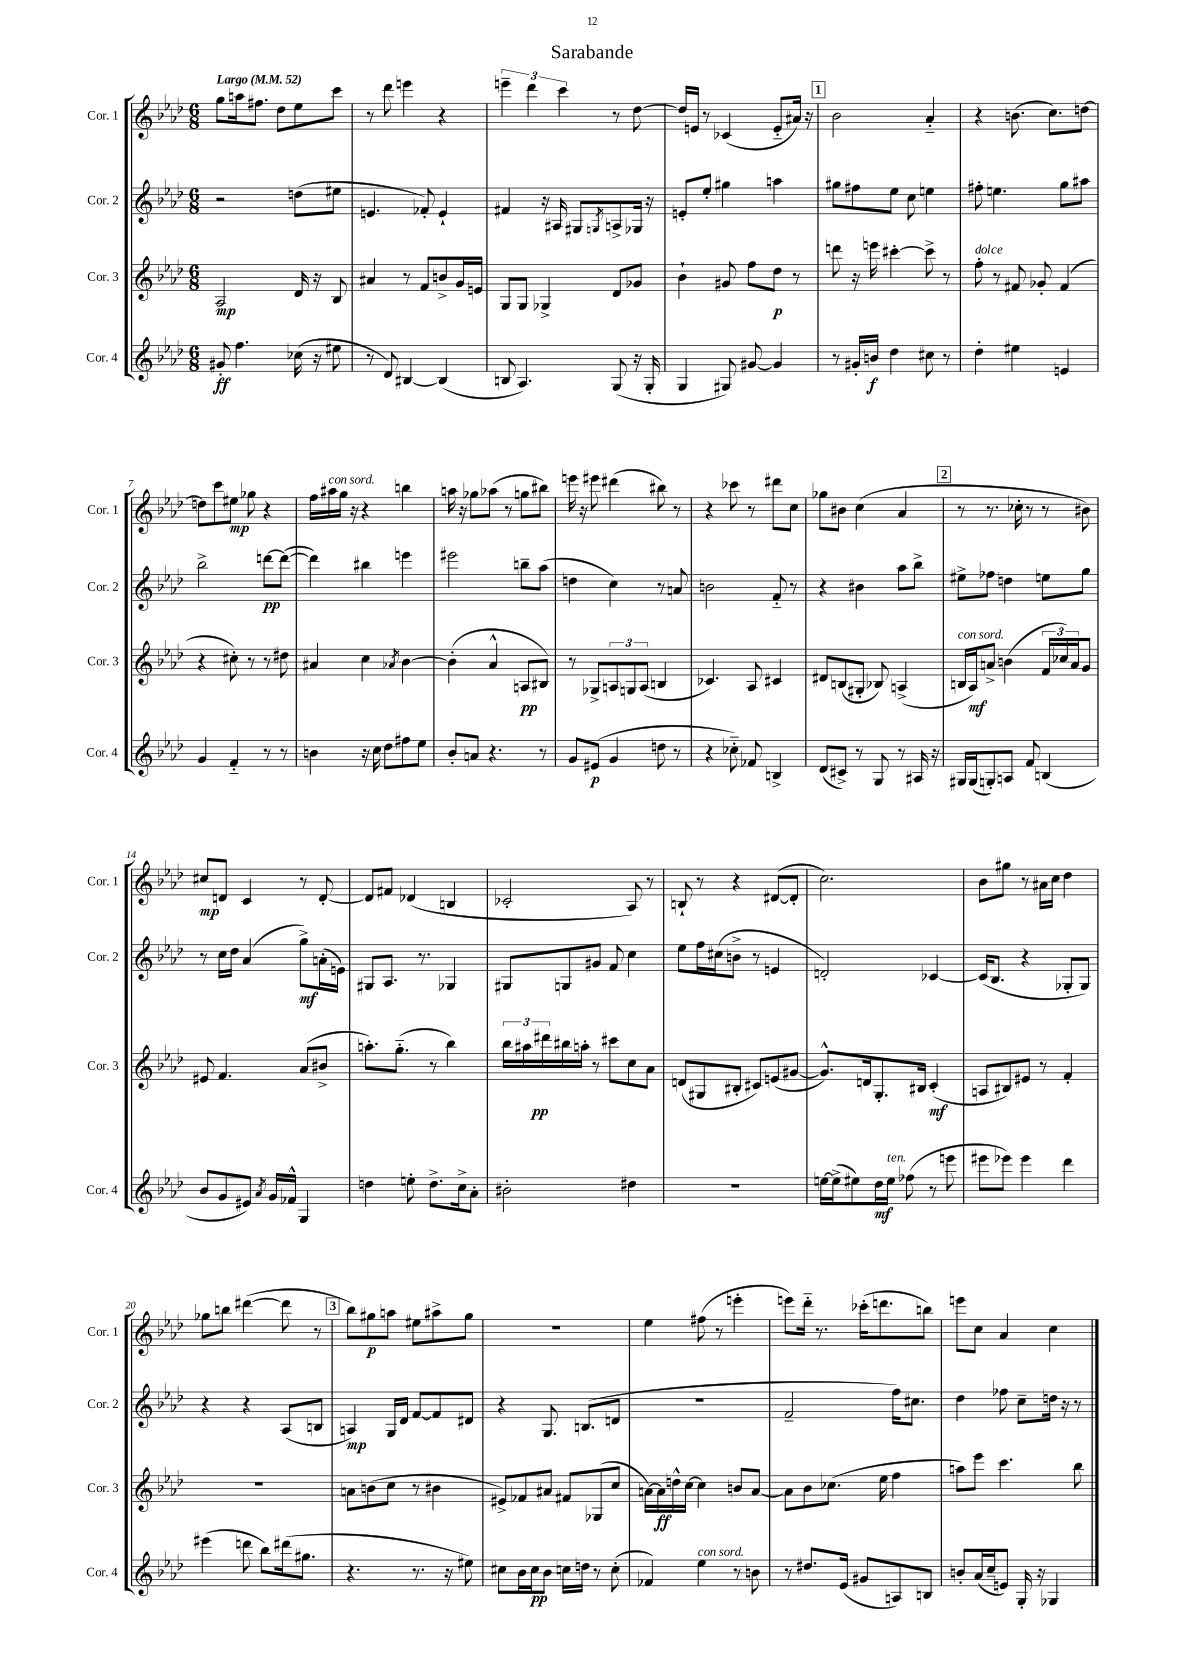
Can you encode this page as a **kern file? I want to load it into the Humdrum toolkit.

**kern	**dynam	**kern	**dynam	**kern	**dynam	**kern	**dynam
*part4	*part4	*part3	*part3	*part2	*part2	*part1	*part1
*staff4	*staff4	*staff3	*staff3	*staff2	*staff2	*staff1	*staff1
*I"Cor. 4	*	*I"Cor. 3	*	*I"Cor. 2	*	*I"Cor. 1	*
*I'Cor. 4	*	*I'Cor. 3	*	*I'Cor. 2	*	*I'Cor. 1	*
*clefG2	*	*clefG2	*	*clefG2	*	*clefG2	*
*k[b-e-a-d-]	*	*k[b-e-a-d-]	*	*k[b-e-a-d-]	*	*k[b-e-a-d-]	*
*M6/8	*	*M6/8	*	*M6/8	*	*M6/8	*
*MM52	*	*MM52	*	*MM52	*	*MM52	*
=1	=1	=1	=1	=1	=1	=1	=1
!	!	!	!	!	!	!LO:TX:a:B:t=Largo	!
8g#X'/	ff	2A-/	mp	2r	.	8gg\L	.
4.ff\	.	.	.	.	.	16aan\k	.
.	.	.	.	.	.	8.ff#X\J	.
.	.	.	.	.	.	8dd-\L	.
(16cc-X\	.	16d-/	.	(8ddn\L	.	8ee-\	.
16r	.	16r	.	.	.	.	.
8ee#X\	.	8B-/	.	8ee#X\J	.	8ccc\J	.
=2	=2	=2	=2	=2	=2	=2	=2
8r	.	4a#X/	.	4.en/	.	8r	.
8d-/)	.	.	.	.	.	8ddd-\	.
[4B#X/	.	8r	.	.	.	4eeen\	.
.	.	8f/L	.	8f-X'/)	.	.	.
(4B#/]	.	8bn^/	.	4e`/	.	4r	.
.	.	16g/L	.	.	.	.	.
.	.	16en/JJ	.	.	.	.	.
=3	=3	=3	=3	=3	=3	=3	=3
8Bn/	.	8G/L	.	4f#X/	.	6eeen~\	.
4.A-/)	.	8G/J	.	.	.	.	.
.	.	.	.	.	.	6ddd-\	.
.	.	4G-X^/	.	16r	.	.	.
.	.	.	.	16A#X/	.	.	.
.	.	.	.	.	.	6ccc\	.
.	.	.	.	8G#X/L	.	.	.
.	.	.	.	8qGn/	.	.	.
(8G/	.	8d-/L	.	8An^/	.	8r	.
16r	.	8g-X/J	.	16G-X/Jk	.	[8dd-\	.
16G'/	.	.	.	16r	.	.	.
=4	=4	=4	=4	=4	=4	=4	=4
4G/	.	4b-`\	.	8en'/L	.	16dd-/LL]	.
.	.	.	.	.	.	16en/JJ	.
.	.	.	.	8ee-'/J	.	8r	.
8G#X/)	.	8g#X/	.	4gg#X\	.	(4c-X/	.
[8g#X/	.	8ff\L	.	.	.	.	.
4g#/]	.	8dd-\J	p	4aan\	.	8e/L	.
.	.	8r	.	.	.	16a#X/Jk)	.
.	.	.	.	.	.	16r	.
!!LO:REH:place=s1:t=1
=5	=5	=5	=5	=5	=5	=5	=5
8r	.	8dddn\	.	8gg#X\L	.	2b-\	.
16g#X'/LL	.	16r	.	8ff#X\	.	.	.
16bn/JJ	f	16eeen\	.	.	.	.	.
4dd-\	.	[4ccc#X'\	.	8ee-\J	.	.	.
.	.	.	.	8cc\	.	.	.
8cc#X\	.	8ccc#^\]	.	4een\	.	4a-/	.
8r	.	8r	.	.	.	.	.
=6	=6	=6	=6	=6	=6	=6	=6
!	!	!LO:TX:a:i:t=dolce	!	!	!	!	!
4dd-'\	.	8ff'\	.	8ff#X'\	.	4r	.
.	.	8r	.	4.een\	.	.	.
4ee#X\	.	8f#X/	.	.	.	(8.bn\	.
.	.	8g-X'/	.	.	.	.	.
.	.	.	.	.	.	8.cc\L)	.
4en/	.	(4f#/	.	8gg\L	.	.	.
.	.	.	.	8aa#X\J	.	[8ddn\J	.
!!LO:LB:g=z
=7	=7	=7	=7	=7	=7	=7	=7
4g/	.	4r	.	2bb-^\	.	8ddn\L]	.
.	.	.	.	.	.	8ccc\	.
4f/	.	8cc#X'\)	.	.	.	8ee#X\J	mp
.	.	8r	.	.	.	8gg-X\	.
8r	.	8r	.	[8dddn\L	pp	4r	.
8r	.	8dd#X\	.	(8ddd\J_	.	.	.
=8	=8	=8	=8	=8	=8	=8	=8
4bn\	.	4a#X/	.	4ddd\])	.	16ff\LL	.
!	!	!	!	!	!	!LO:TX:a:i:t=con sord.	!
.	.	.	.	.	.	16aa#X\	.
.	.	.	.	.	.	16gg\JJ	.
.	.	.	.	.	.	16r	.
16r	.	4cc\	.	4bb#X\	.	4r	.
16cc\	.	.	.	.	.	.	.
8dd-\L	.	.	.	.	.	.	.
.	.	8qa-X/	.	.	.	.	.
8ff#X\	.	[4b-\	.	4eeen\	.	4bbn\	.
8ee-\J	.	.	.	.	.	.	.
=9	=9	=9	=9	=9	=9	=9	=9
8b-'/L	.	(4b-'\]	.	2eee#X\	.	16aan\	.
.	.	.	.	.	.	16r	.
8an/J	.	.	.	.	.	8gg-X\L	.
4.r	.	4a-^^/	.	.	.	(8aa-X\J	.
.	.	.	.	.	.	8r	.
.	.	8An/L	pp	8bbn~\L	.	8ggn\L	.
8r	.	8B#X/J)	.	(8aa-\J	.	8bb#X\J)	.
=10	=10	=10	=10	=10	=10	=10	=10
8g/L	.	8r	.	4ddn\	.	16eeen\	.
.	.	.	.	.	.	16r	.
(8e#X/J	p	8G-X^/L	.	.	.	8eee#X\	.
4g/	.	12An/	.	4cc\)	.	(4ddd#X\	.
.	.	12Gn/	.	.	.	.	.
.	.	(12A/J	.	.	.	.	.
8ddn\	.	4Bn/	.	8r	.	8bb#X\)	.
8r	.	.	.	8an/	.	8r	.
=11	=11	=11	=11	=11	=11	=11	=11
4r	.	4.c-X/)	.	2bn\	.	4r	.
8cc-X\)	.	.	.	.	.	8ccc-X\	.
8f-X/	.	8A-/	.	.	.	8r	.
4Bn^/	.	4c#X/	.	8f/	.	8ddd#X\L	.
.	.	.	.	8r	.	8cc\J	.
=12	=12	=12	=12	=12	=12	=12	=12
(8d-/L	.	8d#X/L	.	4r	.	8gg-X\L	.
8c#X^/J)	.	(8Bn/	.	.	.	8b#X\J	.
8r	.	8G#X'/J	.	4b#X\	.	(4cc\	.
8G/	.	8B-X/)	.	.	.	.	.
8r	.	(4An^/	.	8aa-\L	.	4a-/	.
16A#X/	.	.	.	8bb-^\J	.	.	.
16r	.	.	.	.	.	.	.
!!LO:REH:place=s1:t=2
=13	=13	=13	=13	=13	=13	=13	=13
!	!	!LO:TX:a:i:t=con sord.	!	!	!	!	!
16G#X/LL	.	16Bn/LL	.	8ee#X^\L	.	8r	.
(16G#/J	.	16A-/J)	mf	.	.	.	.
8Gn'/)	.	8an^/J	.	8ff-X\J	.	8.r	.
8An/J	.	(4bn\	.	4ddn\	.	.	.
.	.	.	.	.	.	16cc-X'\	.
8f/	.	.	.	.	.	8r	.
(4Bn/	.	24f/LL	.	8een\L	.	8r	.
.	.	24cc-X/)	.	.	.	.	.
.	.	24a/J	.	.	.	.	.
.	.	8g/J	.	8gg\J	.	8b#X\)	.
!!LO:LB:g=z
=14	=14	=14	=14	=14	=14	=14	=14
8b-/L	.	8e#X/	.	8r	.	8cc#X/L	mp
8g/	.	4.f/	.	16cc\LL	.	8dn/J	.
.	.	.	.	16dd-\JJ	.	.	.
8e#X/J)	.	.	.	(4a-/	.	4c/	.
8qa-/	.	.	.	.	.	.	.
16g/LL	.	.	.	.	.	.	.
16f-X^^/JJ	.	.	.	.	.	.	.
4G/	.	(8a-/L	.	8gg^\L)	mf	8r	.
.	.	8b#X^/J	.	(16an'\L	.	[8d'/	.
.	.	.	.	16en\JJ)	.	.	.
=15	=15	=15	=15	=15	=15	=15	=15
4ddn\	.	8.aan'\L)	.	8G#X/L	.	8d/L]	.
.	.	.	.	8.A-/J	.	8f#X/J	.
.	.	(8.gg\J	.	.	.	.	.
8een'\	.	.	.	.	.	(4d-X/	.
.	.	.	.	8.r	.	.	.
8.dd^\L	.	8r	.	.	.	.	.
.	.	4bb-\)	.	4G-X/	.	4Bn/	.
16cc^\k	.	.	.	.	.	.	.
8a-'\J	.	.	.	.	.	.	.
=16	=16	=16	=16	=16	=16	=16	=16
2b#X'\	.	24bb-\LL	.	8G#X/L	.	2c-X'/	.
.	.	24aa#X\	.	.	.	.	.
.	.	24ddd#X\	pp	.	.	.	.
.	.	16bb#X\	.	8Gn/	.	.	.
.	.	16aan'\JJ	.	.	.	.	.
.	.	8r	.	8g#X/J	.	.	.
.	.	8ccc#X\L	.	8f/	.	.	.
4dd#X\	.	8cc\	.	4cc\	.	8A-/)	.
.	.	8a-\J	.	.	.	8r	.
=17	=17	=17	=17	=17	=17	=17	=17
2.r	.	(8dn/L	.	8ee-\L	.	8Bn`/	.
.	.	8G#X/	.	16ff\L	.	8r	.
.	.	.	.	(16cc#X\J	.	.	.
.	.	8B#X'/J	.	8bn^\J	.	4r	.
.	.	8c#X/L)	.	8r	.	.	.
.	.	(8en/	.	4en/	.	([8d#X/L	.
.	.	[8g#X/J	.	.	.	8d#'/J]	.
=18	=18	=18	=18	=18	=18	=18	=18
[16een\LL	.	8.g#^^/L])	.	2dn'/)	.	2.cc\)	.
(16ee^\J]	.	.	.	.	.	.	.
8ee#X\)	.	.	.	.	.	.	.
.	.	16dn/k	.	.	.	.	.
16dd-\L	mf	8.G'/	.	.	.	.	.
!LO:TX:a:i:t=ten.	!	!	!	!	!	!	!
16ee#\JJ	.	.	.	.	.	.	.
(8ff-X\	.	.	.	.	.	.	.
.	.	16B#X/Jk	.	.	.	.	.
8r	.	(4c'/	mf	[4c-X/	.	.	.
8eeen\	.	.	.	.	.	.	.
=19	=19	=19	=19	=19	=19	=19	=19
8eee#X\L	.	8An/L	.	(16c-/KL]	.	8b-\L	.
.	.	.	.	8.B-/J	.	.	.
8eee-X\J)	.	8B#X/)	.	.	.	8gg#X\J	.
4eee-\	.	8e#X/J	.	4r	.	8r	.
.	.	8r	.	.	.	16a#X\LL	.
.	.	.	.	.	.	16cc\JJ	.
4ddd-\	.	4f'/	.	8G-X'/L	.	4dd-\	.
.	.	.	.	8G-/J)	.	.	.
!!LO:LB:g=z
=20	=20	=20	=20	=20	=20	=20	=20
(4eee#X\	.	2.r	.	4r	.	8gg-X\L	.
.	.	.	.	.	.	8bbn\J	.
8dddn\	.	.	.	4r	.	([4ddd#X\	.
8bb-\L)	.	.	.	.	.	.	.
(16ddd#X\k	.	.	.	(8A-/L	.	8ddd#\]	.
8.gg#X\J	.	.	.	.	.	.	.
.	.	.	.	8Bn/J	.	8r	.
!!LO:REH:place=s1:t=3
=21	=21	=21	=21	=21	=21	=21	=21
4.r	.	8an\L	.	4An/)	mp	8bb-\L)	.
.	.	(8bn\	.	.	.	8gg#X\	p
.	.	8cc\J	.	16G/LL	.	8aan\J	.
.	.	.	.	16d-/JJ	.	.	.
8.r	.	8r	.	[8f/L	.	8ee#X\L	.
.	.	4b#X\	.	8f/]	.	8aa#X^\	.
16r	.	.	.	.	.	.	.
8ee#X\)	.	.	.	8d#X/J	.	8gg#\J	.
=22	=22	=22	=22	=22	=22	=22	=22
8cc#X\L	.	8e#X^/L)	.	4r	.	2.r	.
16b-\L	.	8f-X/	.	.	.	.	.
16cc#\J	pp	.	.	.	.	.	.
8b-\J	.	8a#X/J	.	8.G/	.	.	.
16ccn\LL	.	8f#X/L	.	.	.	.	.
16ddn\JJ	.	.	.	(8.Bn/L	.	.	.
8r	.	(8G-X/	.	.	.	.	.
(8cc'\	.	8cc/J	.	8dn/J	.	.	.
=23	=23	=23	=23	=23	=23	=23	=23
4f-X/)	.	[16an\LL)	.	2.r	.	4ee-\	.
.	.	16a\]	ff	.	.	.	.
.	.	16ddn^^\	.	.	.	.	.
.	.	[16cc\JJ	.	.	.	.	.
!LO:TX:a:i:t=con sord.	!	!	!	!	!	!	!
4ee-\	.	4cc\]	.	.	.	(8ff#X\	.
.	.	.	.	.	.	8r	.
8r	.	8bn/L	.	.	.	4eeen'\	.
8bn\	.	[8a/J	.	.	.	.	.
=24	=24	=24	=24	=24	=24	=24	=24
8r	.	8a\L]	.	2f~/	.	8eeen\L)	.
8.dd#X/L	.	8b-\	.	.	.	16ddd-\Jk	.
.	.	.	.	.	.	8.r	.
.	.	(8.cc-X\J	.	.	.	.	.
(16e-/Jk	.	.	.	.	.	.	.
8g#X/L	.	.	.	.	.	(16ccc-X'\KL	.
.	.	16ee-\	.	.	.	8.dddn\	.
8An/)	.	4ff\	.	16ff\KL)	.	.	.
.	.	.	.	8.cc#X\J	.	.	.
8Bn/J	.	.	.	.	.	8bbn\J)	.
=25	=25	=25	=25	=25	=25	=25	=25
8bn'/L	.	8aan\L)	.	4dd-\	.	8eeen\L	.
(16a-/L	.	8eee-\J	.	.	.	8cc\J	.
16cc~/J	.	.	.	.	.	.	.
8en/J)	.	4.ccc\	.	8ff-X\	.	4a-/	.
16G'/	.	.	.	8cc~\L	.	.	.
16r	.	.	.	.	.	.	.
4G-X/	.	.	.	16ddn\Jk	.	4cc\	.
.	.	.	.	16r	.	.	.
.	.	8bb-\	.	8r	.	.	.
==	==	==	==	==	==	==	==
*-	*-	*-	*-	*-	*-	*-	*-
